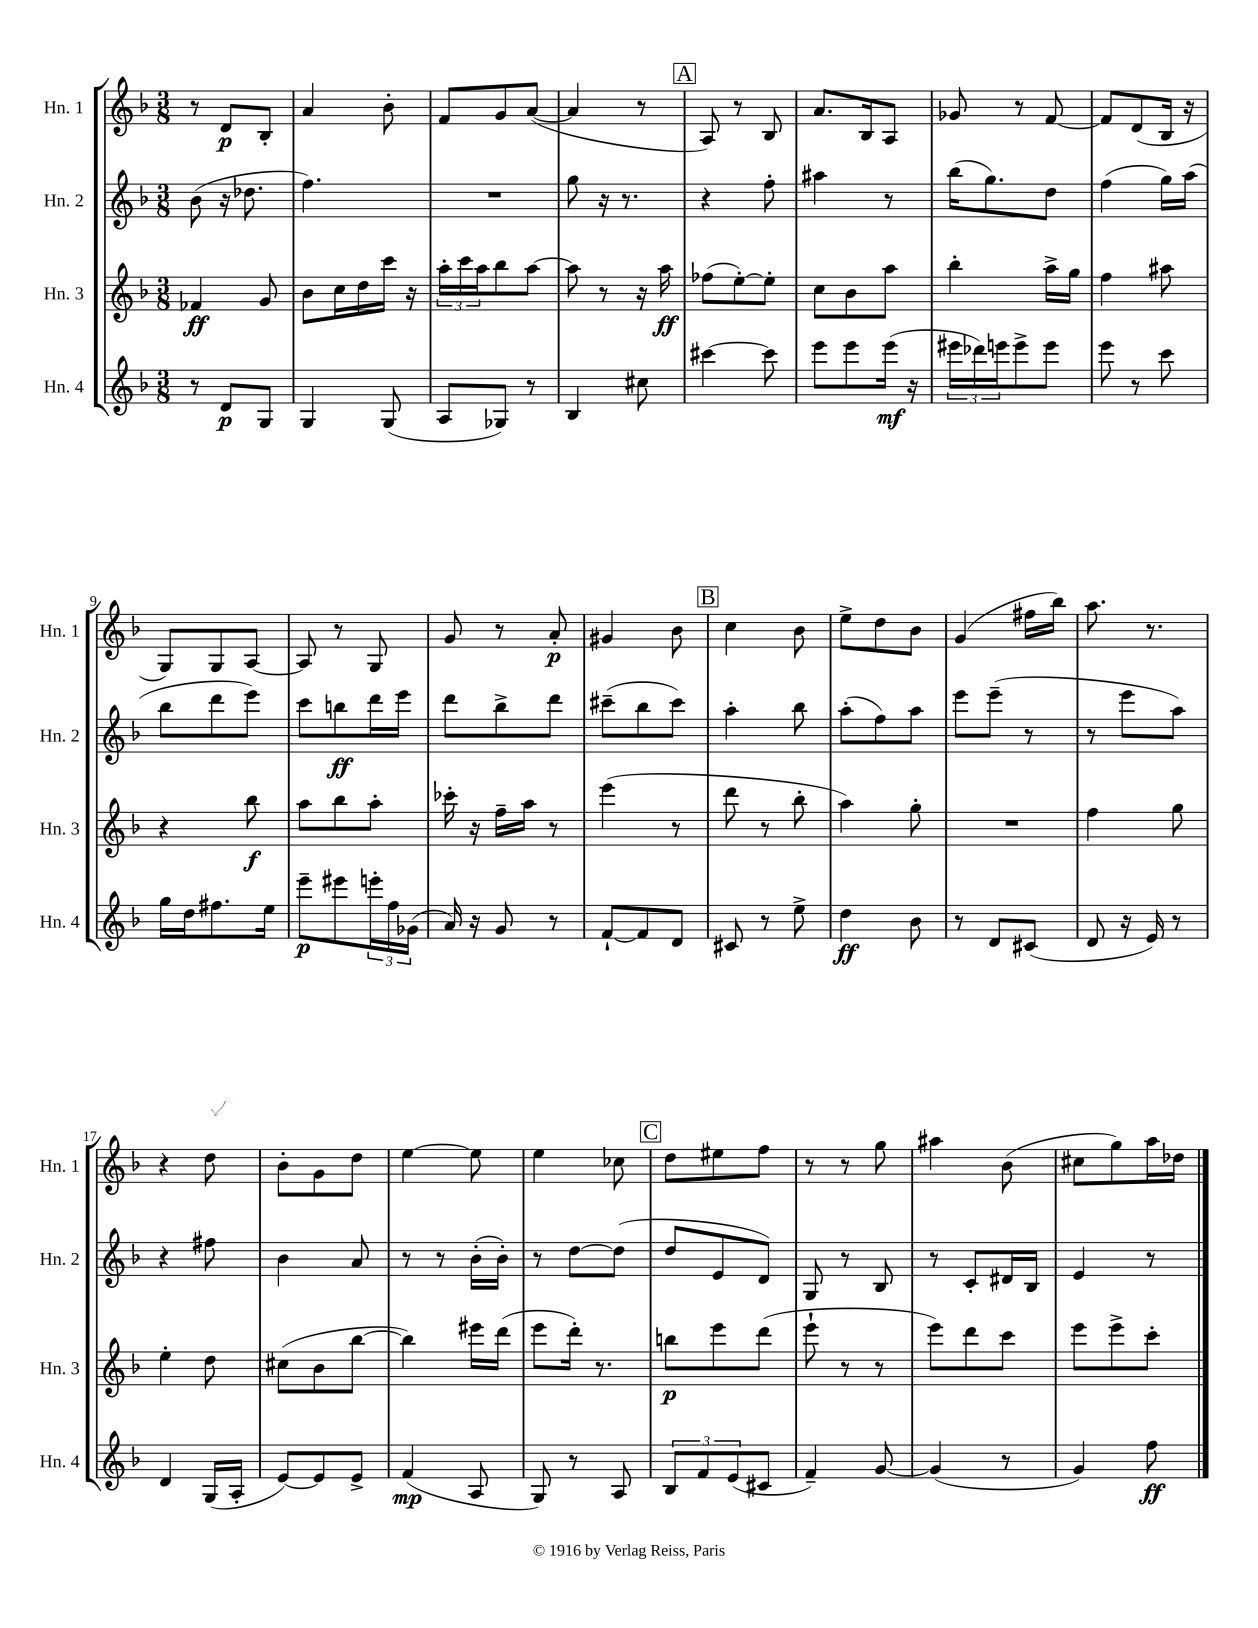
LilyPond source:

<<
\new StaffGroup <<
\new Staff = "s0" \with { instrumentName = "Hn. 1" shortInstrumentName = "Hn. 1" } {
    \clef treble \key f \major \numericTimeSignature \time 3/8
    r8 d'8\p bes8-. |
    a'4 bes'8-. |
    f'8 g'8 a'8~( |
    a'4 r8 |
    \mark \markup { \box "A" } a8) r8 bes8 |
    a'8. bes16 a8 |
    ges'8 r8 f'8~ |
    f'8 d'8( bes16 r16 |
    g8) g8 a8~ |
    a8 r8 g8 |
    g'8 r8 a'8-.\p |
    gis'4 bes'8 |
    \mark \markup { \box "B" } c''4 bes'8 |
    e''8-> d''8 bes'8 |
    g'4( fis''16 bes''16) |
    a''8. r8. |
    r4 d''8 |
    bes'8-. g'8 d''8 |
    e''4~ e''8 |
    e''4 ces''8 |
    \mark \markup { \box "C" } d''8 eis''8 f''8 |
    r8 r8 g''8 |
    ais''4 bes'8( |
    cis''8 g''8) a''16 des''16 \bar "|." |
}
\new Staff = "s1" \with { instrumentName = "Hn. 2" shortInstrumentName = "Hn. 2" } {
    \clef treble \key f \major \numericTimeSignature \time 3/8
    bes'8( r16 des''8. |
    f''4.) |
    R4. |
    g''8 r16 r8. |
    \mark \markup { \box "A" } r4 f''8-. |
    ais''4 r8 |
    bes''16( g''8.) d''8 |
    f''4( g''16) a''16( |
    bes''8 d'''8 e'''8) |
    c'''8 b''8\ff d'''16 e'''16 |
    d'''8 bes''8-> d'''8 |
    cis'''8--( bes''8 cis'''8) |
    \mark \markup { \box "B" } a''4-. bes''8 |
    a''8-.( f''8) a''8 |
    e'''8 e'''8--( r8 |
    r8 e'''8 a''8) |
    r4 fis''8 |
    bes'4 a'8 |
    r8 r8 bes'16-.( bes'16-.) |
    r8 d''8~ d''8( |
    \mark \markup { \box "C" } d''8 e'8 d'8) |
    g8 r8 bes8 |
    r8 c'8-. dis'16 bes16 |
    e'4 r8 \bar "|." |
}
\new Staff = "s2" \with { instrumentName = "Hn. 3" shortInstrumentName = "Hn. 3" } {
    \clef treble \key f \major \numericTimeSignature \time 3/8
    fes'4\ff g'8 |
    bes'8 c''16 d''16 c'''16 r16 |
    \tuplet 3/2 { a''16-. c'''16 a''16 } bes''8 a''8~ |
    a''8 r8 r16 a''16\ff |
    \mark \markup { \box "A" } fes''8( e''8~-.) e''8-. |
    c''8 bes'8 a''8 |
    bes''4-. a''16-> g''16 |
    f''4 ais''8 |
    r4 bes''8\f |
    a''8 bes''8 a''8-. |
    ces'''16-. r16 f''16-- a''16 r8 |
    e'''4( r8 |
    \mark \markup { \box "B" } d'''8 r8 bes''8-. |
    a''4) g''8-. |
    R4. |
    f''4 g''8 |
    e''4-. d''8 |
    cis''8( bes'8 bes''8~ |
    bes''4) eis'''16 d'''16( |
    e'''8 d'''16-.) r8. |
    \mark \markup { \box "C" } b''8\p e'''8 d'''8( |
    e'''8-! r8 r8 |
    e'''8) d'''8 c'''8 |
    e'''8 e'''8-> c'''8-. \bar "|." |
}
\new Staff = "s3" \with { instrumentName = "Hn. 4" shortInstrumentName = "Hn. 4" } {
    \clef treble \key f \major \numericTimeSignature \time 3/8
    r8 d'8\p g8 |
    g4 g8( |
    a8 ges8) r8 |
    bes4 cis''8 |
    \mark \markup { \box "A" } cis'''4~ cis'''8 |
    e'''8 e'''8 e'''16\mf( r16 |
    \tuplet 3/2 { eis'''16 des'''16) e'''16 } e'''8-> e'''8 |
    e'''8 r8 c'''8 |
    g''16 d''16 fis''8. e''16 |
    e'''8--\p eis'''8 \tuplet 3/2 { e'''16-. f''16 ges'16( } |
    a'16) r16 g'8 r8 |
    f'8~-! f'8 d'8 |
    \mark \markup { \box "B" } cis'8 r8 e''8-> |
    d''4\ff bes'8 |
    r8 d'8 cis'8( |
    d'8 r16 e'16) r8 |
    d'4 g16( a16-. |
    e'8~) e'8 e'8-> |
    f'4\mp( a8 |
    g8) r8 a8 |
    \mark \markup { \box "C" } \tuplet 3/2 { bes8 f'8 e'8( } cis'8 |
    f'4--) g'8~ |
    g'4( r8 |
    g'4) f''8\ff \bar "|." |
}
>>
>>
